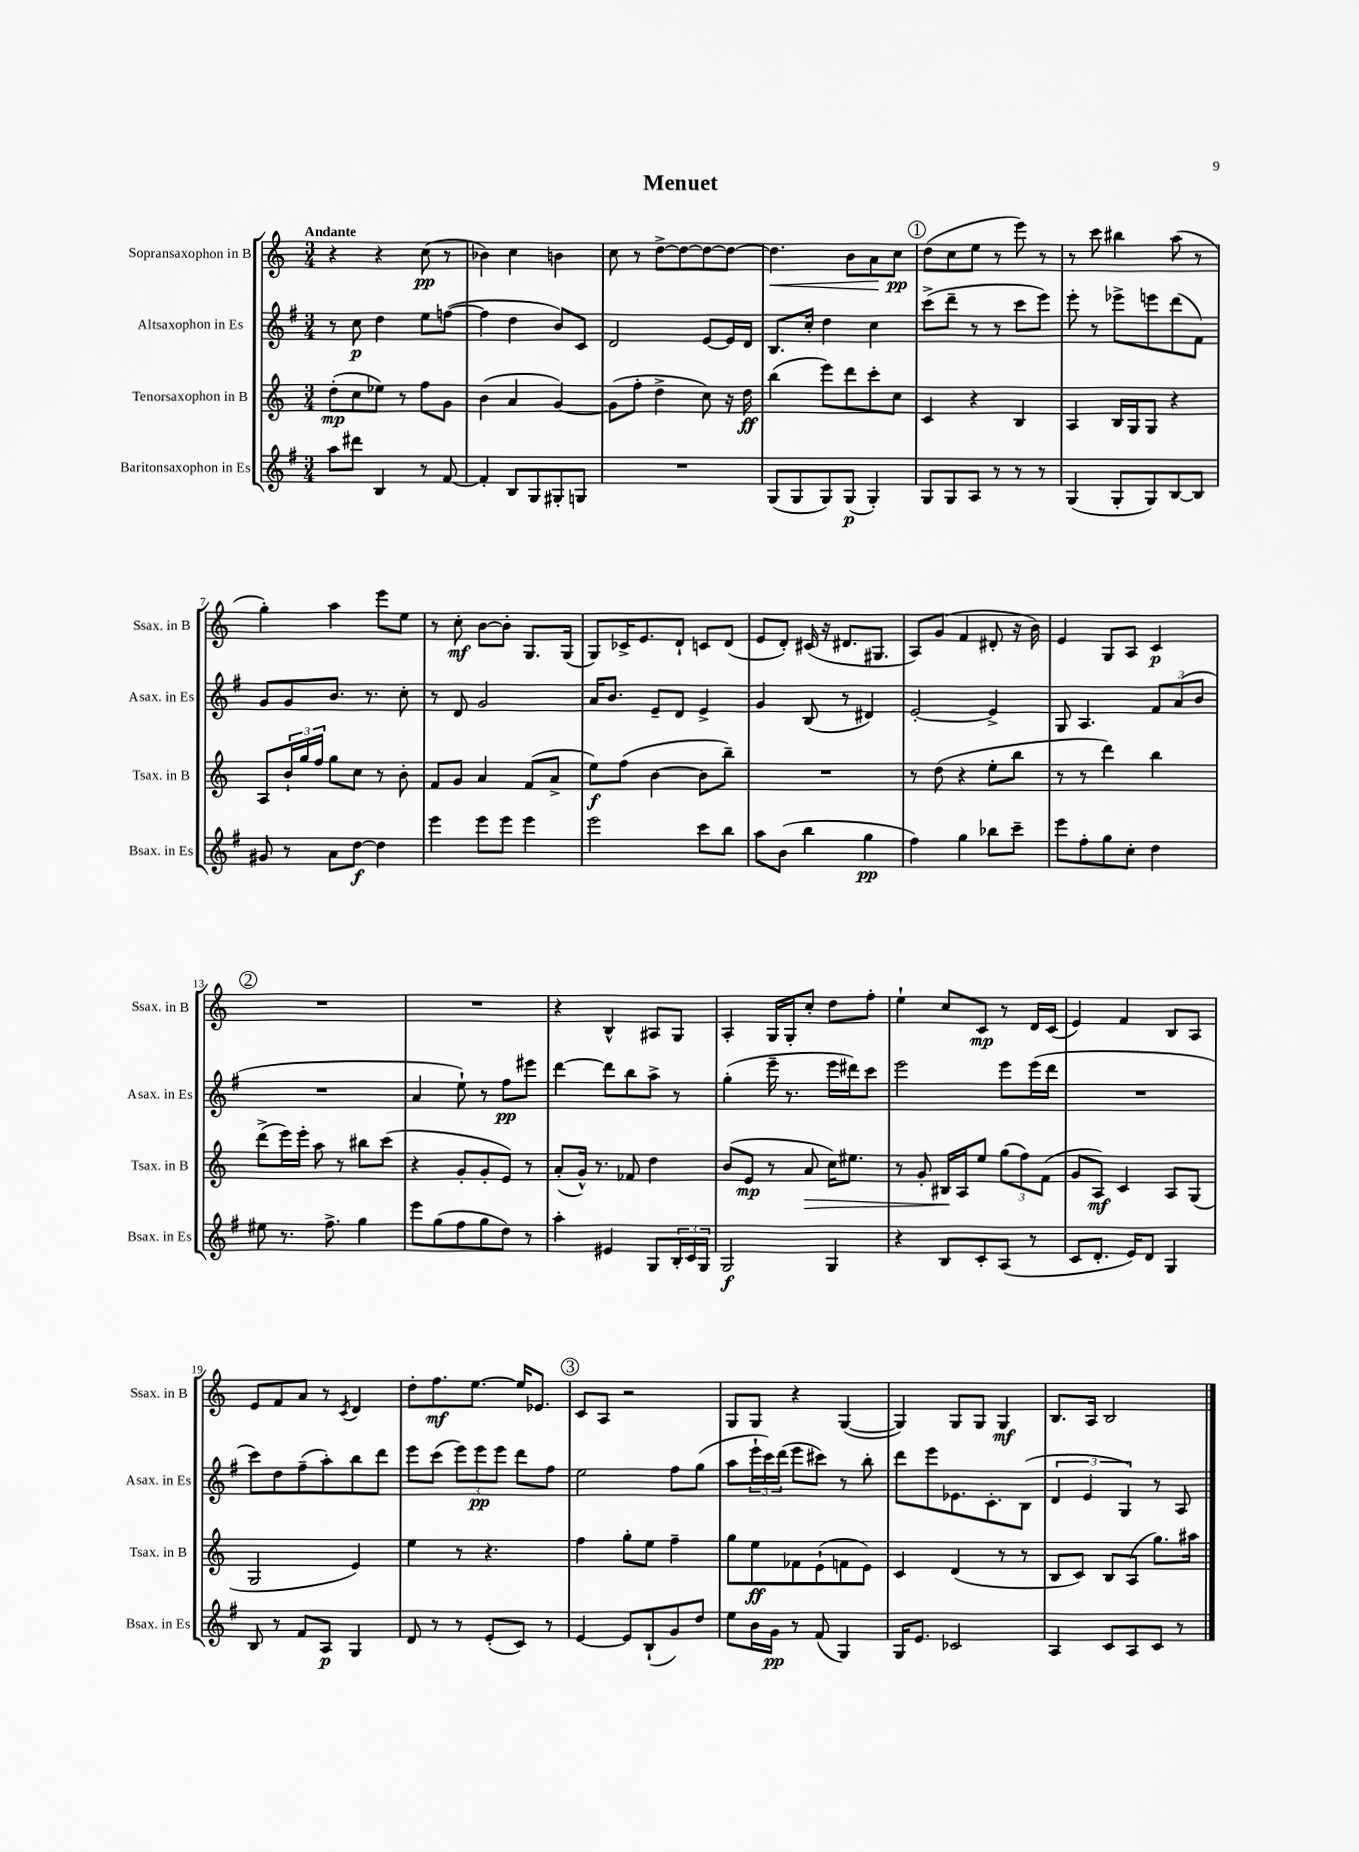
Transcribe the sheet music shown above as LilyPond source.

\header { title = "Menuet" }
<<
\new StaffGroup <<
\new Staff = "s0" \with { instrumentName = "Sopransaxophon in B" shortInstrumentName = "Ssax. in B" } {
    \clef treble \key c \major \numericTimeSignature \time 3/4 \tempo "Andante"
    r4 r4 c''8\pp( r8 |
    bes'4) c''4 b'4 |
    c''8 r8 d''8~-> d''8~ d''8~ d''8~ |
    d''4.\< b'8 a'8\! c''8\pp |
    \mark \markup { \circle "1" } d''8( c''8 e''8 r8 e'''8) r8 |
    r8 c'''8 bis''4 a''8( r8 |
    g''4-.) a''4 e'''8 e''8 |
    r8 c''8-.\mf b'8~ b'8-. g8. g16( |
    g8) ces'16-> e'8. d'8-! c'8 d'8( |
    e'8 d'8-.) cis'16( r16 dis'8. gis8. |
    a8) g'8( f'4 dis'8-. r16 b'16) |
    e'4 g8 a8 c'4\p |
    \mark \markup { \circle "2" } R2. |
    R2. |
    r4 b4-^ ais8 g8 |
    a4-. g16 g16-. c''8-. d''8 f''8-. |
    e''4-! c''8 c'8\mp r8 d'16 c'16( |
    e'4) f'4 b8 a8 |
    e'8 f'8 a'8 r8 \acciaccatura { c'8 } d'4 |
    d''8-. f''8.\mf e''8.~ e''16 ees'8. |
    \mark \markup { \circle "3" } c'8 a8 r2 |
    g8 g8 r4 g4~( |
    g4) g8 g8 g4\mf |
    b8. a16 b2 \bar "|." |
}
\new Staff = "s1" \with { instrumentName = "Altsaxophon in Es" shortInstrumentName = "Asax. in Es" } {
    \clef treble \key g \major \numericTimeSignature \time 3/4
    r8 c''8\p d''4 e''8 f''8~( |
    f''4 d''4 b'8) c'8 |
    d'2 e'8~ e'16 d'16 |
    b8. c''16-. d''4 c''4 |
    \mark \markup { \circle "1" } c'''8->( d'''8-- r8 r8 c'''8 e'''8) |
    e'''8-. r8 ees'''8-> e'''8 d'''8( fis'8) |
    g'8 g'8 b'8. r8. c''8-. |
    r8 d'8 g'2 |
    a'16 b'8. e'8-- d'8 e'4-> |
    g'4 b8( r8 dis'4) |
    e'2~-. e'4-> |
    g8 a4. \tuplet 3/2 { fis'8 a'8( b'8 } |
    \mark \markup { \circle "2" } R2. |
    a'4 e''8-!) r8 fis''8\pp eis'''8 |
    d'''4~ d'''8 b''8 a''8-> r8 |
    g''4-.( e'''16-- r8. e'''16 dis'''16) c'''8 |
    e'''2 e'''8 e'''16( d'''16 |
    R2. |
    c'''8) d''8 fis''8--( a''8-.) b''8 d'''8 |
    e'''8 c'''8( \tuplet 3/2 { e'''8) e'''8\pp e'''8 } d'''8 fis''8 |
    \mark \markup { \circle "3" } e''2 fis''8 g''8( |
    a''8 \tuplet 3/2 { e'''16-! c'''16) d'''16( } e'''8 cis'''8) r8 b''8-. |
    d'''8 e'''8 ees'8. c'8.-. b8( |
    \tuplet 3/2 { d'4 e'4 g4) } r8 a8 \bar "|." |
}
\new Staff = "s2" \with { instrumentName = "Tenorsaxophon in B" shortInstrumentName = "Tsax. in B" } {
    \clef treble \key c \major \numericTimeSignature \time 3/4
    d''8-.\mp( c''8 ees''8) r8 f''8 g'8 |
    b'4( a'4 g'4~) |
    g'8( f''8-. d''4-> c''8) r16 d''16\ff |
    b''4( e'''8) d'''8 c'''8-. c''8 |
    \mark \markup { \circle "1" } c'4 r4 b4 |
    a4 b16 g16 g8 r4 |
    a8 \tuplet 3/2 { b'16-! g''16 f''16 } g''8 c''8 r8 b'8-. |
    f'8 g'8 a'4 f'8( a'8-> |
    e''8\f) f''8( b'4~ b'8 b''8--) |
    R2. |
    r8 d''8( r4 e''8-. b''8 |
    r8 r8 d'''4) b''4 |
    \mark \markup { \circle "2" } d'''8->( e'''16) e'''16-. a''8 r8 bis''8 c'''8( |
    r4 g'8-. g'8-. e'8) r8 |
    a'8-.( g'16-^) r8. fes'8 d''4 |
    b'8( e'8\mp r8 a'8\> c''16) eis''8. |
    r8 g'8-. bis16\! a16 e''8 \tuplet 3/2 { g''8( f''8) f'8( } |
    g'8 a8\mf) c'4 a8 g8( |
    g2 e'4) |
    e''4 r8 r4. |
    \mark \markup { \circle "3" } f''4 g''8-. e''8 f''4-- |
    g''8 e''8\ff fes'8 e'8-!( f'8 e'8) |
    c'4 d'4( r8 r8 |
    b8 c'8) b8 a8( g''8.) ais''16 \bar "|." |
}
\new Staff = "s3" \with { instrumentName = "Baritonsaxophon in Es" shortInstrumentName = "Bsax. in Es" } {
    \clef treble \key g \major \numericTimeSignature \time 3/4
    a''8 dis'''8 b4 r8 fis'8~ |
    fis'4-. b8 g8 gis8-. g8 |
    R2. |
    g8( g8 g8) g8\p( g4-.) |
    \mark \markup { \circle "1" } g8 g8 a8 r8 r8 r8 |
    g4( g8-. g8) b8~ b8 |
    gis'8 r8 a'8 d''8~\f d''4 |
    e'''4 e'''8 e'''8 e'''4 |
    e'''2 c'''8 b''8 |
    a''8 b'8( b''4 g''4\pp |
    fis''4) g''4 bes''8 c'''8-- |
    e'''8 fis''8-. g''8 c''8-. d''4 |
    \mark \markup { \circle "2" } eis''8 r8. fis''8.-> g''4 |
    e'''8 g''8( fis''8 g''8 d''8) r8 |
    a''4-. eis'4 g8 \tuplet 3/2 { b16-. c'16 g16 } |
    g2\f g4 |
    r4 b8 c'8-. a8( r8 |
    c'8 d'8.-. e'16) d'8 g4 |
    b8 r8 fis'8 a8\p g4 |
    d'8 r8 r8 e'8-.( c'8) r8 |
    \mark \markup { \circle "3" } e'4~ e'8 b8-!( g'8) d''8 |
    e''8 b'16 g'16\pp r8 fis'8( g4) |
    g16 e'8. ces'2 |
    a4 c'8 a8 c'8 r8 \bar "|." |
}
>>
>>
